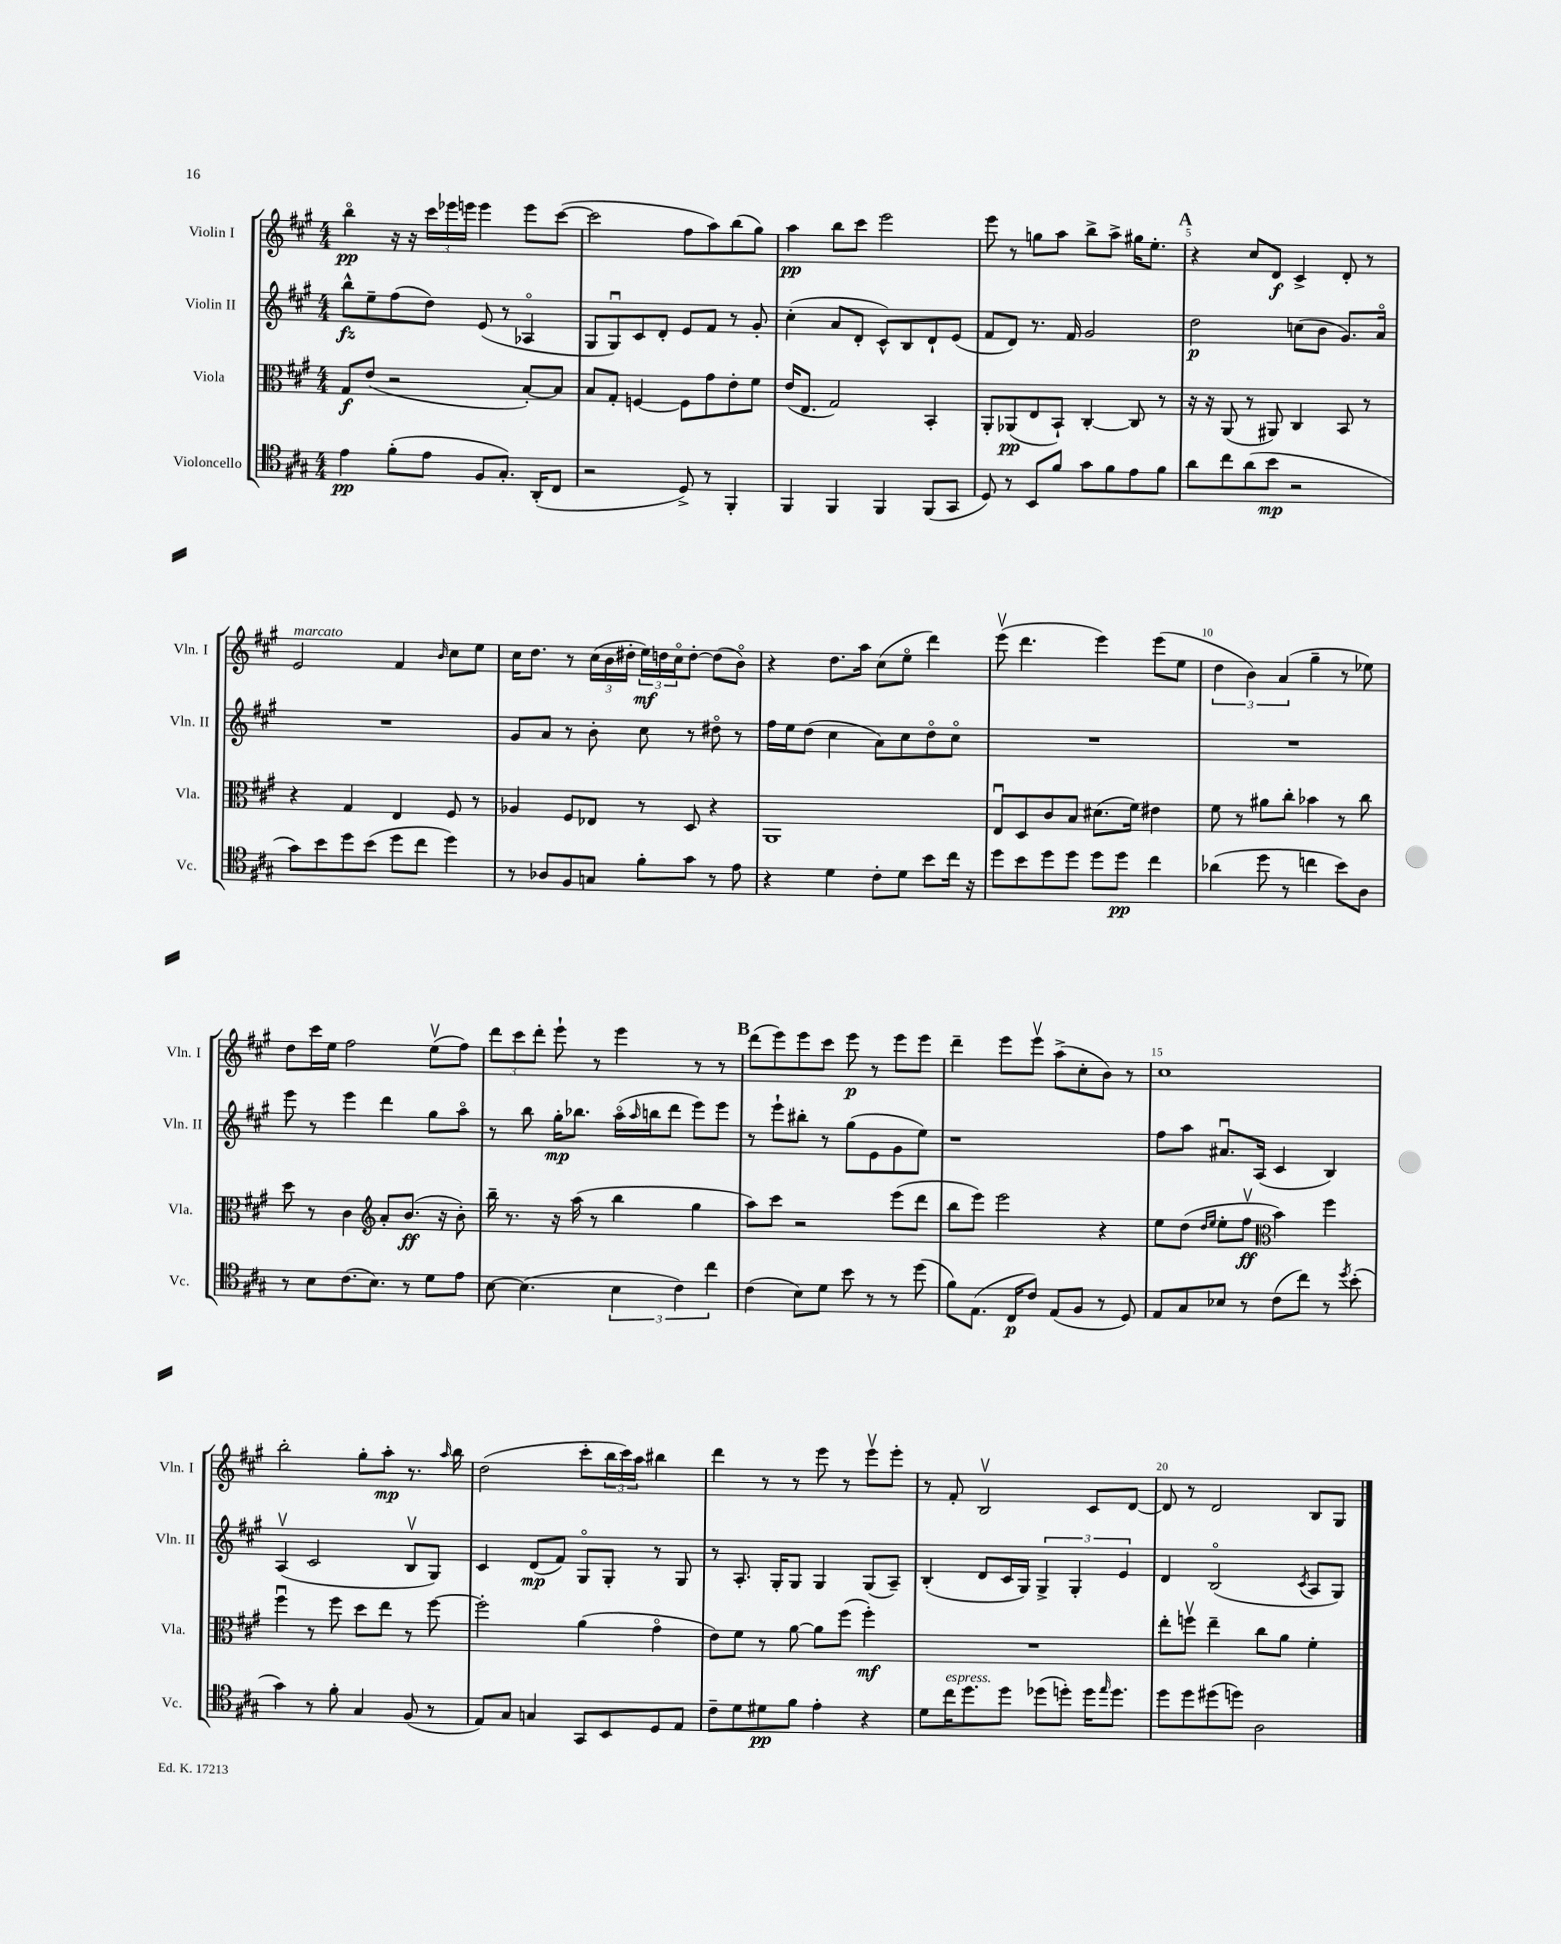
<<
\new StaffGroup <<
\new Staff = "s0" \with { instrumentName = "Violin I" shortInstrumentName = "Vln. I" } {
    \clef treble \key a \major \numericTimeSignature \time 4/4
    b''4\flageolet\pp r16 r16 \tuplet 3/2 { cis'''16 ees'''16 e'''16 } e'''4 e'''8 cis'''8~( |
    cis'''2 fis''8 a''8) b''8( gis''8) |
    a''4\pp b''8 cis'''8 e'''2 |
    e'''8 r8 g''8 a''8 b''8-> a''8-> gis''16 e''8.-. |
    \mark \markup { \bold "A" } r4 cis''8 d'8\f cis'4-> d'8-. r8 |
    e'2^\markup { \italic "marcato" } fis'4 \grace { b'16 } cis''8 e''8 |
    cis''16 d''8. r8 \tuplet 3/2 { cis''16( b'16 dis''16-. } \tuplet 3/2 { e''16\mf) d''16 cis''16\flageolet } d''8~-. d''8( b'8\flageolet) |
    r4 d''8. a''16 cis''8( e''8\flageolet d'''4) |
    e'''8\upbow( d'''4. e'''4) e'''8( e''8 |
    \tuplet 3/2 { d''4 b'4) a'4( } gis''4-- r8 ees''8) |
    d''8 cis'''16 e''16 fis''2 e''8\upbow( fis''8) |
    \tuplet 3/2 { d'''8 cis'''8 d'''8-. } e'''8-! r8 e'''4 r8 r8 |
    \mark \markup { \bold "B" } d'''8( e'''8) e'''8 cis'''8 e'''8\p r8 e'''8 e'''8 |
    d'''4-- e'''8 e'''8\upbow a''8->( cis''8-. b'8) r8 |
    cis''1 |
    b''2-. gis''8-. a''8-.\mp r8. \grace { a''16 } b''16 |
    d''2( cis'''8-. \tuplet 3/2 { b''16 cis'''16) a''16 } bis''4 |
    d'''4 r8 r8 e'''8 r8 e'''8\upbow e'''8-. |
    r8 fis'8-. b2\upbow cis'8 d'8~ |
    d'8 r8 d'2 b8 gis8 \bar "|." |
}
\new Staff = "s1" \with { instrumentName = "Violin II" shortInstrumentName = "Vln. II" } {
    \clef treble \key a \major \numericTimeSignature \time 4/4
    b''8-^\fz e''8-- fis''8( d''8) e'8( r8 aes4\flageolet |
    gis8 gis8\downbow) cis'8 d'8-. e'8 fis'8 r8 gis'8-. |
    cis''4-.( a'8 d'8-. cis'8-^) b8 d'8-! e'8( |
    fis'8 d'8) r8. fis'16 gis'2 |
    \mark \markup { \bold "A" } d''2\p c''8( b'8 gis'8.) a'16\flageolet |
    R1 |
    gis'8 a'8 r8 b'8-. cis''8 r8 dis''8\flageolet r8 |
    fis''16 e''16 d''8( cis''4 a'8) cis''8 d''8\flageolet cis''8\flageolet |
    R1 |
    R1 |
    e'''8 r8 e'''4 d'''4 gis''8 a''8\flageolet |
    r8 b''8 gis''16-.\mp bes''8. a''16\flageolet( \grace { a''16 } b''16 d'''8 e'''8) e'''8 |
    \mark \markup { \bold "B" } r8 e'''8-! bis''8-. r8 gis''8( e'8 gis'8 e''8) |
    r1 |
    fis''8 a''8 ais'8.\downbow a16( cis'4 b4) |
    a4\upbow( cis'2 b8\upbow gis8) |
    cis'4 d'8\mp( fis'8) gis8\flageolet gis8-. r8 gis8 |
    r8 a8.-. gis16-. gis8 gis4 gis8( a8--) |
    b4-.( d'8 cis'16 gis16) \tuplet 3/2 { gis4-> gis4-. e'4 } |
    d'4 b2\flageolet( \acciaccatura { cis'8 } a8 gis8) \bar "|." |
}
\new Staff = "s2" \with { instrumentName = "Viola" shortInstrumentName = "Vla." } {
    \clef alto \key a \major \numericTimeSignature \time 4/4
    gis8\f e'8( r2 b8~-.) b8 |
    b8 gis8-. f4~ f8 gis'8 e'8-. fis'8 |
    e'16( e8. gis2) b,4-. |
    a,8-. aes,8\pp( e8 b,8-!) cis4~-. cis8 r8 |
    \mark \markup { \bold "A" } r16 r16 a,8( r8 ais,8) cis4 b,8 r8 |
    r4 gis4 e4 fis8 r8 |
    aes4 fis8 ees8 r8 d8 r4 |
    a,1 |
    e8\downbow d8 cis'8 b8 dis'8.( fis'16) eis'4 |
    fis'8 r8 ais'8 cis''8-. bes'4 r8 cis''8 |
    d''8 r8 cis'4 \clef treble a'8-. b'8.\ff( r16 b'8-.) |
    b''16-- r8. r16 a''16( r8 b''4 gis''4 |
    \mark \markup { \bold "B" } a''8) cis'''8 r2 e'''8( d'''8 |
    b''8 e'''8) e'''2 r4 |
    e''8 d''8( \grace { d''16 e''16 } e''8-. fis''8\upbow\ff \clef alto b'4) fis''4 |
    fis''4\downbow r8 fis''8 d''8 e''8 r8 fis''8~ |
    fis''2-. a'4( gis'4\flageolet |
    e'8) fis'8 r8 a'8~ a'8 fis''8( fis''4-.\mf) |
    R1 |
    e''8-. f''8\upbow e''4-- cis''8 a'8 fis'4-. \bar "|." |
}
\new Staff = "s3" \with { instrumentName = "Violoncello" shortInstrumentName = "Vc." } {
    \clef tenor \key a \major \numericTimeSignature \time 4/4
    e'4\pp fis'8-.( e'8 fis8 gis8.-.) a,16-.( cis8 |
    r2 d8->) r8 fis,4-. |
    fis,4 fis,4 fis,4 fis,8( gis,8 |
    d8) r8 b,8 fis'8 gis'8 fis'8 e'8 fis'8 |
    \mark \markup { \bold "A" } a'8 cis''8 a'8( b'8\mp r2 |
    gis'8) b'8 d''8 b'8( d''8 cis''8 d''4) |
    r8 aes8 fis8 g8 fis'8-. gis'8 r8 e'8 |
    r4 d'4 cis'8-. d'8 b'8 cis''16 r16 |
    d''8 b'8 d''8 d''8 d''8 d''8\pp cis''4 |
    aes'4( d''8 r8 c''4 b'8) a8 |
    r8 b8 cis'8.( b8.) r8 d'8 e'8 |
    b8~ b4.( \tuplet 3/2 { b4 cis'4) cis''4 } |
    \mark \markup { \bold "B" } cis'4( b8) d'8 b'8 r8 r8 d''8( |
    fis'8) e8.( cis16\p cis'8) e8( fis8 r8 d8) |
    e8 gis8 bes8 r8 cis'8( cis''8) r8 \acciaccatura { d''8 } b'8-.( |
    gis'4) r8 fis'8-. gis4 fis8( r8 |
    e8) gis8 g4 gis,8 b,8 d8 e8 |
    cis'8-- d'8 dis'8\pp fis'8 e'4-. r4 |
    d'8 cis''16^\markup { \italic "espress." } d''8. d''8 des''8( d''8-.) d''16 \grace { e''16 } d''8. |
    d''8 d''8 dis''8( d''8) a2 \bar "|." |
}
>>
>>
\layout { \context { \Score \override BarNumber.break-visibility = ##(#f #t #t) barNumberVisibility = #(every-nth-bar-number-visible 5) } }
